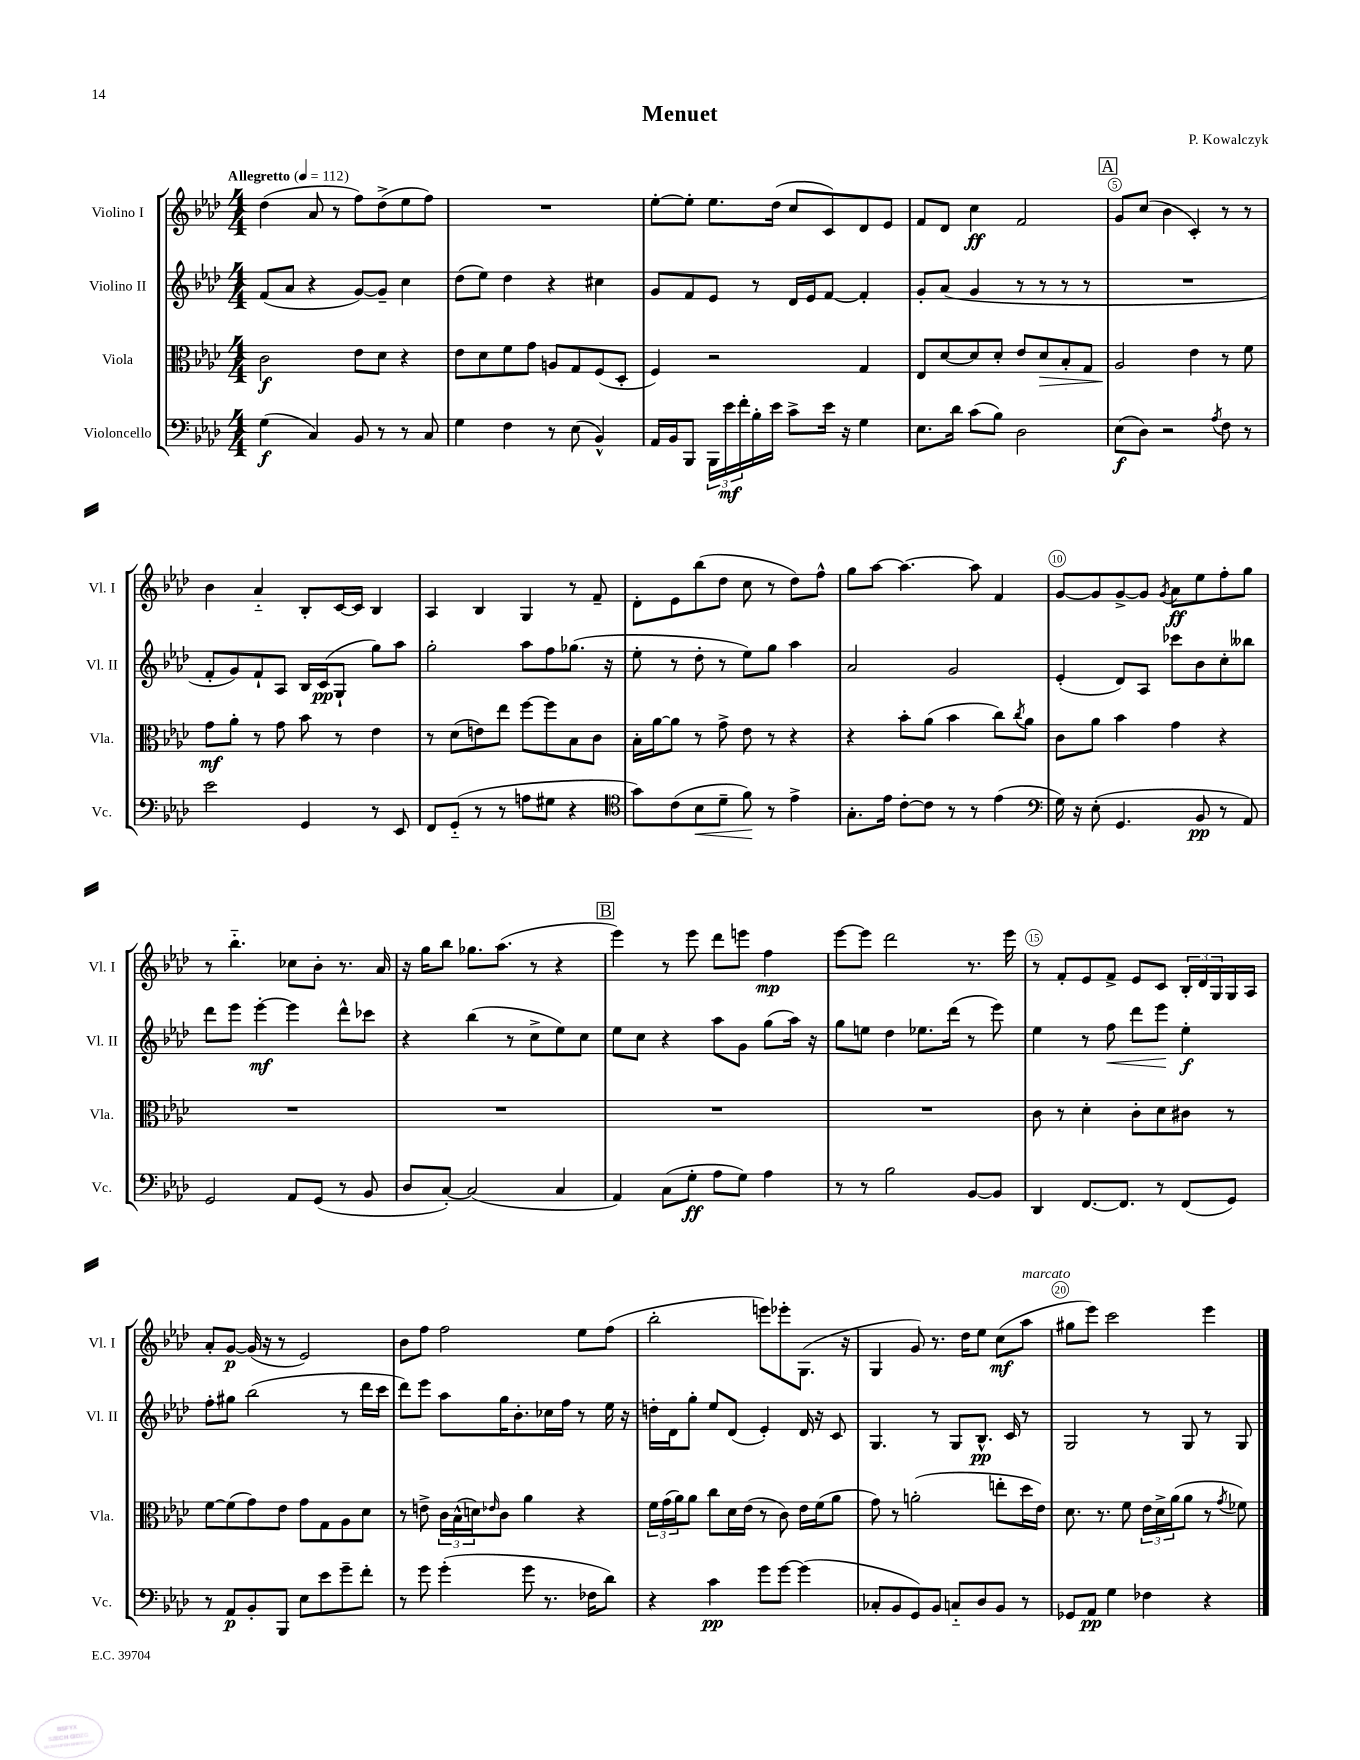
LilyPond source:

\header { title = "Menuet" composer = "P. Kowalczyk" }
<<
\new StaffGroup <<
\new Staff = "s0" \with { instrumentName = "Violino I" shortInstrumentName = "Vl. I" } {
    \clef treble \key aes \major \numericTimeSignature \time 4/4 \tempo "Allegretto" 4 = 112
    des''4( aes'8 r8 f''8) des''8->( ees''8 f''8) |
    R1 |
    ees''8~-. ees''8-. ees''8. des''16( c''8 c'8) des'8 ees'8 |
    f'8 des'8 c''4\ff f'2 |
    \mark \markup { \box "A" } g'8 c''8( bes'4 c'4-.) r8 r8 |
    bes'4 aes'4-_ bes8-. c'16~ c'16 bes4 |
    aes4 bes4 g4 r8 f'8-- |
    des'8-. ees'8 bes''8( des''8 c''8 r8 des''8) f''8-^ |
    g''8 aes''8~ aes''4.~ aes''8 f'4 |
    g'8~ g'8 g'8~-> g'8 \acciaccatura { g'8 } aes'8\ff ees''8 f''8-. g''8 |
    r8 bes''4.-_ ces''8 bes'8-. r8. aes'16 |
    r16 g''16 bes''8 ges''8. aes''8.( r8 r4 |
    \mark \markup { \box "B" } ees'''4) r8 ees'''8 des'''8 e'''8 f''4\mp |
    ees'''8~ ees'''8 des'''2 r8. ees'''16 |
    r8 f'8-. ees'8 f'8-> ees'8 c'8 \tuplet 3/2 { bes16-. des'16 g16 } g16 aes16 |
    aes'8-. g'8~\p g'16( r16 r8 ees'2) |
    bes'8 f''8 f''2 ees''8 f''8( |
    bes''2-. e'''8) ees'''8-. g8.( r16 |
    g4 g'8) r8. des''16 ees''8 c''8\mf( aes''8^\markup { \italic "marcato" } |
    gis''8 ees'''8) c'''2 ees'''4 \bar "|." |
}
\new Staff = "s1" \with { instrumentName = "Violino II" shortInstrumentName = "Vl. II" } {
    \clef treble \key aes \major \numericTimeSignature \time 4/4
    f'8( aes'8 r4 g'8~) g'8-- c''4 |
    des''8( ees''8) des''4 r4 cis''4 |
    g'8 f'8 ees'8 r8 des'16 ees'16 f'8~ f'4-. |
    g'8-. aes'8( g'4 r8 r8 r8 r8 |
    \mark \markup { \box "A" } R1 |
    f'8-. g'8) f'8-! aes8 bes16 c'16\pp( g8-! g''8) aes''8 |
    g''2-. aes''8 f''8 ges''8.( r16 |
    ees''8-. r8 des''8-. r8 ees''8) g''8 aes''4 |
    aes'2 g'2 |
    ees'4-.( des'8) aes8 ces'''8 bes'8 c''8-. beses''8 |
    des'''8 ees'''8 ees'''4~-.\mf ees'''4 des'''8-^ ces'''8 |
    r4 bes''4( r8 c''8-> ees''8) c''8 |
    \mark \markup { \box "B" } ees''8 c''8 r4 aes''8 g'8 g''8( aes''16) r16 |
    g''8 e''8 des''4 ees''8. des'''16( r8 ees'''8) |
    ees''4 r8 f''8\< des'''8 ees'''8\! ees''4-.\f |
    f''8-. gis''8 bes''2( r8 des'''16 c'''16 |
    des'''8) ees'''8 aes''8 g''16 bes'8.-. ces''16 f''16 r8 ees''16 r16 |
    d''16-. des'16 g''8-. ees''8 des'8( ees'4-.) des'16 r16 c'8 |
    g4. r8 g8 bes8.-^\pp c'16 r8 |
    g2 r8 g8 r8 g8 \bar "|." |
}
\new Staff = "s2" \with { instrumentName = "Viola" shortInstrumentName = "Vla." } {
    \clef alto \key aes \major \numericTimeSignature \time 4/4
    c'2\f ees'8 des'8 r4 |
    ees'8 des'8 f'8 g'8 a8 g8 f8( des8-. |
    f4) r2 g4 |
    ees8 des'8~ des'8 des'8-. ees'8 des'8\> bes8-. g8 |
    \mark \markup { \box "A" } aes2\! ees'4 r8 f'8 |
    g'8\mf aes'8-. r8 g'8 bes'8 r8 ees'4 |
    r8 des'8( e'8) ees''8 f''8~ f''8 bes8 c'8 |
    bes16-. aes'16~ aes'8 r8 g'8-> ees'8 r8 r4 |
    r4 bes'8-. aes'8( bes'4 c''8) \acciaccatura { c''8 } aes'8 |
    c'8 aes'8 bes'4 g'4 r4 |
    R1 |
    R1 |
    \mark \markup { \box "B" } R1 |
    R1 |
    c'8 r8 des'4-. c'8-. des'8 cis'8 r8 |
    f'8~ f'8( g'8) ees'8 g'8 g8 aes8 des'8 |
    r8 e'8-> \tuplet 3/2 { c'16 bes16-^( d'16) } \grace { ees'16 } c'8 aes'4 r4 |
    \tuplet 3/2 { f'16 g'16( aes'16) } aes'8 c''8 des'16 ees'16( r8 c'8) ees'16 f'16( aes'8 |
    g'8) r8 a'2-.( e''8-. des''16 ees'16) |
    des'8. r8. f'8 \tuplet 3/2 { ees'16 des'16-> aes'16( } aes'8 r8 \acciaccatura { g'8 } fes'8) \bar "|." |
}
\new Staff = "s3" \with { instrumentName = "Violoncello" shortInstrumentName = "Vc." } {
    \clef bass \key aes \major \numericTimeSignature \time 4/4
    g4\f( c4) bes,8 r8 r8 c8 |
    g4 f4 r8 ees8( bes,4-^) |
    aes,16 bes,16 bes,,8 \tuplet 3/2 { bes,,16 ees'16\mf f'16-. } bes16-. ees'16 c'8-> ees'16 r16 g4 |
    ees8. des'16 c'8( bes8) des2 |
    \mark \markup { \box "A" } ees8\f( des8) r2 \acciaccatura { aes8 } f8 r8 |
    ees'2 g,4 r8 ees,8 |
    f,8 g,8-_( r8 r8 a8 gis8 r4 |
    \clef tenor g'8) c'8( bes8\< des'8-- f'8\!) r8 ees'4-> |
    g8.-. ees'16 c'8~-. c'8 r8 r8 ees'4( |
    \clef bass g16) r16 ees8-.( g,4. bes,8\pp r8 aes,8) |
    g,2 aes,8 g,8( r8 bes,8 |
    des8 c8~-.) c2( c4 |
    \mark \markup { \box "B" } aes,4) c8( g8-.\ff aes8 g8) aes4 |
    r8 r8 bes2 bes,8~ bes,8 |
    des,4 f,8.~ f,8. r8 f,8( g,8) |
    r8 aes,8\p bes,8-. bes,,8 ees8 ees'8 g'8-- f'8-. |
    r8 g'8 g'4-.( g'8 r8. fes16 des'8) |
    r4 c'4\pp g'8 g'8~ g'4( |
    ces8-. bes,8 g,8) bes,8 c8-_ des8 bes,8 r8 |
    ges,8 aes,8\pp g4 fes4 r4 \bar "|." |
}
>>
>>
\layout { \context { \Score \override BarNumber.break-visibility = ##(#f #t #t) barNumberVisibility = #(every-nth-bar-number-visible 5) \override BarNumber.stencil = #(make-stencil-circler 0.1 0.3 ly:text-interface::print) } }
